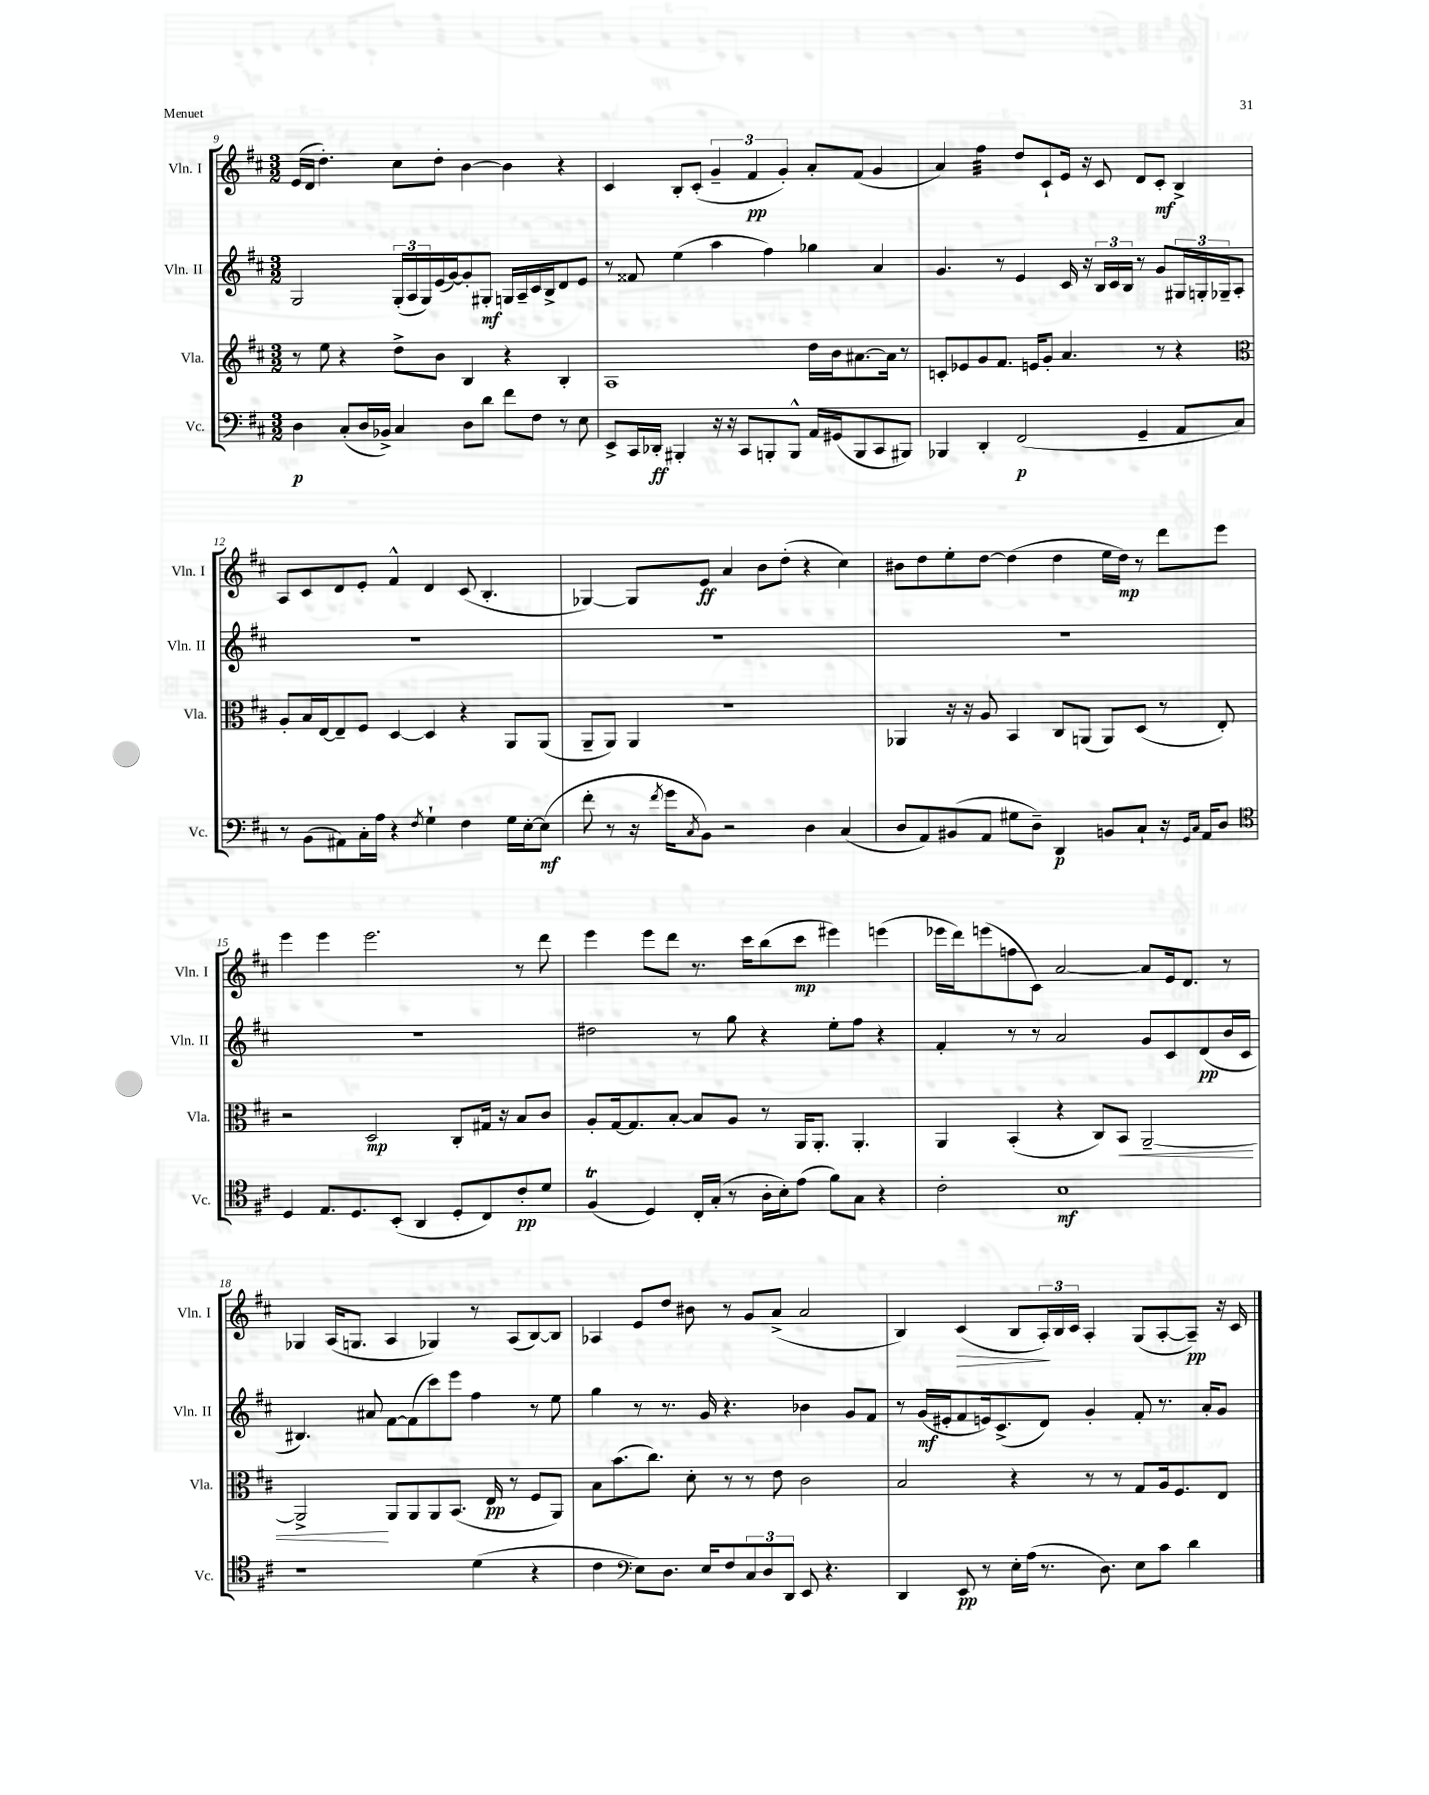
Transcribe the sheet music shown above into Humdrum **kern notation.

**kern	**dynam	**kern	**dynam	**kern	**dynam	**kern	**dynam
*part4	*part4	*part3	*part3	*part2	*part2	*part1	*part1
*staff4	*staff4	*staff3	*staff3	*staff2	*staff2	*staff1	*staff1
*I"Vc.	*	*I"Vla.	*	*I"Vln. II	*	*I"Vln. I	*
*I'Vc.	*	*I'Vla.	*	*I'Vln. II	*	*I'Vln. I	*
*clefF4	*	*clefG2	*	*clefG2	*	*clefG2	*
*k[f#c#]	*	*k[f#c#]	*	*k[f#c#]	*	*k[f#c#]	*
*M3/2	*	*M3/2	*	*M3/2	*	*M3/2	*
=9	=9	=9	=9	=9	=9	=9	=9
4D\	p	8r	.	2G/	.	(16e/LL	.
.	.	.	.	.	.	16d/JJ	.
.	.	8ee\	.	.	.	4.dd'\)	.
(8C#'/L	.	4r	.	.	.	.	.
16D/L	.	.	.	.	.	.	.
16BB-X^/JJ)	.	.	.	.	.	.	.
4C#/	.	8dd^\L	.	(24G'/LL	.	8cc#\L	.
.	.	.	.	24A/	.	.	.
.	.	.	.	24G/)	.	.	.
.	.	8b\J	.	(16e/	.	8dd'\J	.
.	.	.	.	[16g/J)	.	.	.
8D\L	.	4B/	.	8g'/]	.	[4b\	.
8d\J	.	.	.	8G#X'/J	mf	.	.
8f#\L	.	4r	.	16Gn/LL	.	4b\]	.
.	.	.	.	16A~/	.	.	.
8F#\J	.	.	.	16c#/	.	.	.
.	.	.	.	16B^/J	.	.	.
8r	.	4B'/	.	8d/	.	4r	.
8E\	.	.	.	8e/J	.	.	.
=10	=10	=10	=10	=10	=10	=10	=10
8EE^/L	.	1A	.	8r	.	4c#/	.
16CC#/L	.	.	.	8f##X/	.	.	.
16DD-X'/JJ	ff	.	.	.	.	.	.
4BBB#X'/	.	.	.	(4ee\	.	8B'/L	.
.	.	.	.	.	.	(8c#'/J	.
16r	.	.	.	4aa\	.	6g~/	.
16r	.	.	.	.	.	.	.
8CC#/L	.	.	.	.	.	.	.
.	.	.	.	.	.	6f#/	pp
8BBBn'/	.	.	.	4ff#\)	.	.	.
.	.	.	.	.	.	6g'/)	.
8BBB^^/J	.	.	.	.	.	.	.
16AA/LL	.	16dd\LL	.	4gg-X\	.	8a'/L	.
(16GG#X/J	.	16b\J	.	.	.	.	.
8BBB/	.	[8.a#X\	.	.	.	(8f#/J	.
8CC#/	.	.	.	4a/	.	4g/	.
.	.	16a#\Jk]	.	.	.	.	.
8BBB#X/J)	.	8r	.	.	.	.	.
=11	=11	=11	=11	=11	=11	=11	=11
4BBB-X/	.	8cn'/L	.	4.g/	.	4a/)	.
.	.	8e-X/	.	.	.	.	.
*	*	*	*	*	*	*tremolo	*
4DD'/	.	8g/	.	.	.	32ff#\LLL	.
.	.	.	.	.	.	32ff#\	.
.	.	.	.	.	.	32ff#\	.
.	.	.	.	.	.	32ff#\	.
.	.	8.f#/J	.	8r	.	32ff#\	.
.	.	.	.	.	.	32ff#\	.
.	.	.	.	.	.	32ff#\	.
.	.	.	.	.	.	32ff#\JJJ	.
*	*	*	*	*	*	*Xtremolo	*
(2FF#/	p	.	.	4e/	.	8dd/L	.
.	.	16en/KL	.	.	.	.	.
.	.	8g'/J	.	.	.	8c#`/	.
.	.	4.a/	.	16c#/	.	16e/Jk	.
.	.	.	.	16r	.	16r	.
.	.	.	.	24B/LL	.	8c#/	.
.	.	.	.	24c#/	.	.	.
.	.	.	.	24B/JJ	.	.	.
4GG~/	.	.	.	8r	.	8d/L	.
.	.	8r	.	8g/L	.	8c#'/J	mf
8AA/L	.	4r	.	24G#X/L	.	4B^/	.
.	.	.	.	24Gn'/	.	.	.
.	.	.	.	24G-X~/J	.	.	.
8C#/J)	.	.	.	8A'/J	.	.	.
!!LO:LB:g=z
=12	=12	=12	=12	=12	=12	=12	=12
*	*	*clefC3	*	*	*	*	*
8r	.	8A'/L	.	1.r	.	8A/L	.
(8BB\L	.	16B/L	.	.	.	8c#/	.
.	.	[16E/J	.	.	.	.	.
8AA#X\)	.	8E~/]	.	.	.	8d/	.
16C#'\L	.	8F#/J	.	.	.	8e'/J	.
16A\JJ	.	.	.	.	.	.	.
4r	.	[4D/	.	.	.	4f#^^/	.
8qF#/	.	.	.	.	.	.	.
4G`\	.	4D/]	.	.	.	4d/	.
4F#\	.	4r	.	.	.	(8c#/	.
.	.	.	.	.	.	4.B'/	.
16G\LL	.	8AA/L	.	.	.	.	.
[16E'\J	.	.	.	.	.	.	.
(8E\J]	mf	(8AA/J	.	.	.	.	.
=13	=13	=13	=13	=13	=13	=13	=13
8f#'\	.	8AA~/L	.	1.r	.	[4G-X/)	.
8r	.	8AA/J)	.	.	.	.	.
16r	.	4AA/	.	.	.	8G-/L]	.
8qf#/	.	.	.	.	.	.	.
16g\KL	.	.	.	.	.	.	.
8qC#/	.	.	.	.	.	.	.
8BB\J)	.	.	.	.	.	8e/J	ff
2r	.	1r	.	.	.	4a/	.
.	.	.	.	.	.	8b\L	.
.	.	.	.	.	.	(8dd'\J	.
4D\	.	.	.	.	.	4r	.
(4C#/	.	.	.	.	.	4cc#\)	.
=14	=14	=14	=14	=14	=14	=14	=14
8D/L	.	4AA-X/	.	1.r	.	8b#X\L	.
8AA/)	.	.	.	.	.	8dd\	.
(8BB#X/	.	16r	.	.	.	8ee'\	.
.	.	16r	.	.	.	.	.
8AA/J	.	8A/	.	.	.	[8dd\J	.
8G#X\L	.	4BB/	.	.	.	(4dd\]	.
8D~\J)	.	.	.	.	.	.	.
4DD/	p	8C#/L	.	.	.	4dd\	.
.	.	(8AAn/J	.	.	.	.	.
8BBn/L	.	8AA/L)	.	.	.	16ee\LL	.
.	.	.	.	.	.	16dd\JJ)	mp
8C#`/J	.	(8D/J	.	.	.	8r	.
16r	.	8r	.	.	.	8ddd\L	.
16qqGG/LL	.	.	.	.	.	.	.
16qqC#/JJ	.	.	.	.	.	.	.
16AA/KL	.	.	.	.	.	.	.
8D/J	.	8E'/)	.	.	.	8eee\J	.
!!LO:LB:g=z
=15	=15	=15	=15	=15	=15	=15	=15
*clefC4	*	*	*	*	*	*	*
4D/	.	2r	.	1.r	.	4eee\	.
8.E/L	.	.	.	.	.	4eee\	.
8.D/	.	.	.	.	.	.	.
.	.	2D/	mp	.	.	2.eee\	.
(8BB'/J	.	.	.	.	.	.	.
4AA/	.	.	.	.	.	.	.
8D'/L	.	8C#'/L	.	.	.	.	.
8C#/)	.	16G#X/Jk	.	.	.	.	.
.	.	16r	.	.	.	.	.
8c#'/	pp	8B/L	.	.	.	8r	.
8d/J	.	8c#/J	.	.	.	8ddd\	.
=16	=16	=16	=16	=16	=16	=16	=16
(4F#t/	.	8A'/L	.	2dd#X\	.	4eee\	.
.	.	[16G/k	.	.	.	.	.
.	.	8.G/]	.	.	.	.	.
4D/)	.	.	.	.	.	8eee\L	.
.	.	[8B'/J	.	.	.	8ddd\J	.
16C#'/LL	.	8B/L]	.	8r	.	8.r	.
(16G'/JJ	.	.	.	.	.	.	.
8r	.	8A/J	.	8gg\	.	.	.
.	.	.	.	.	.	16ccc#\KL	.
16A'\LL	.	8r	.	4r	.	(8bb\	.
16B'\J)	.	.	.	.	.	.	.
(8e\J	.	16AA/KL	.	.	.	8ccc#\J	mp
.	.	8.AA'/J	.	.	.	.	.
8f#\L)	.	.	.	8ee'\L	.	4eee#X\)	.
8G\J	.	4.AA'/	.	8ff#\J	.	.	.
4r	.	.	.	4r	.	(4eeen\	.
=17	=17	=17	=17	=17	=17	=17	=17
2c#'\	.	4AA/	.	4f#'/	.	16eee-X\LL	.
.	.	.	.	.	.	16ddd\J)	.
.	.	.	.	.	.	(8eeen\	.
.	.	(4BB'/	.	8r	.	8ffn\	.
.	.	.	.	8r	.	8c#\J)	.
1B	mf	4r	.	2a/	.	[2a/	.
.	.	8C#/L)	.	.	.	.	.
!	!	!	!LO:HP:b	!	!	!	!
.	.	8BB/J	<	.	.	.	.
.	.	[2AA~/	.	8g/L	.	8a/L]	.
.	.	.	.	8c#/	.	16e/k	.
.	.	.	.	.	.	8.d/J	.
.	.	.	.	(8d/	pp	.	.
.	.	.	.	16b/L	.	8r	.
.	.	.	.	16c#/JJ	.	.	.
!!LO:LB:g=z
=18	=18	=18	=18	=18	=18	=18	=18
1r	.	2AA^/]	.	4.B#X/)	.	4G-X/	.
.	.	.	.	.	.	(16A/KL	.
.	.	.	.	.	.	8.Gn/J	.
.	.	.	.	8a#X/	.	.	.
.	.	8AA/L	[	[8f#\L	.	4A/	.
.	.	8AA/	.	(8f#\]	.	.	.
.	.	8AA/	.	8ccc#\)	.	4G-X/)	.
.	.	(8.BB/J	.	8eee\J	.	.	.
(4d\	.	.	.	4ff#\	.	8r	.
.	.	16E/	pp	.	.	.	.
.	.	8r	.	.	.	(8A/L	.
4r	.	8F#/L	.	8r	.	[8B/)	.
.	.	8AA/J)	.	8ee\	.	8B/J]	.
=19	=19	=19	=19	=19	=19	=19	=19
4c#\	.	8B\L	.	4gg\	.	4A-X/	.
.	.	(8.b\	.	.	.	.	.
*clefF4	*	*	*	*	*	*	*
8E\L)	.	.	.	8r	.	8e/L	.
.	.	8.cc#\J)	.	.	.	.	.
8.D\J	.	.	.	8.r	.	8dd/J	.
.	.	8d'\	.	.	.	8b#X\	.
16E/KL	.	.	.	16g/	.	.	.
8F#/	.	8r	.	4.r	.	8r	.
12C#/	.	8r	.	.	.	8g/L	.
12D/	.	.	.	.	.	.	.
.	.	8e\	.	.	.	(8a^/J	.
12DD/J	.	.	.	.	.	.	.
8EE/	.	2c#\	.	4b-X\	.	2a/	.
4.r	.	.	.	.	.	.	.
.	.	.	.	8g/L	.	.	.
.	.	.	.	8f#/J	.	.	.
=20	=20	=20	=20	=20	=20	=20	=20
4DD/	.	2B/	.	8r	.	4B/)	.
.	.	.	.	(16g/LL	mf	.	.
.	.	.	.	16e#X'/J	.	.	.
!	!	!	!	!	!	!	!LO:HP:b
8EE/	pp	.	.	8f#/	.	(4c#/	>
8r	.	.	.	16en/k)	.	.	.
.	.	.	.	(8.c#^/	.	.	.
16E'\LL	.	4r	.	.	.	8B/L	.
(16A\JJ	.	.	.	.	.	.	.
8.r	.	.	.	8d/J)	.	24A'/L)	.
.	.	.	.	.	.	24B/	]
.	.	.	.	.	.	24c#/JJ	.
.	.	8r	.	4g'/	.	4A'/	.
8.D\)	.	.	.	.	.	.	.
.	.	8r	.	.	.	.	.
8E\L	.	8G/L	.	8f#'/	.	(8G/L	.
8c#\J	.	16A/k	.	8.r	.	[8A'/	.
.	.	8.F#/	.	.	.	.	.
4d\	.	.	.	.	.	8A~/J])	pp
.	.	.	.	16a'/KL	.	.	.
.	.	8E/J	.	8g/J	.	16r	.
.	.	.	.	.	.	16c#/	.
==	==	==	==	==	==	==	==
*-	*-	*-	*-	*-	*-	*-	*-
